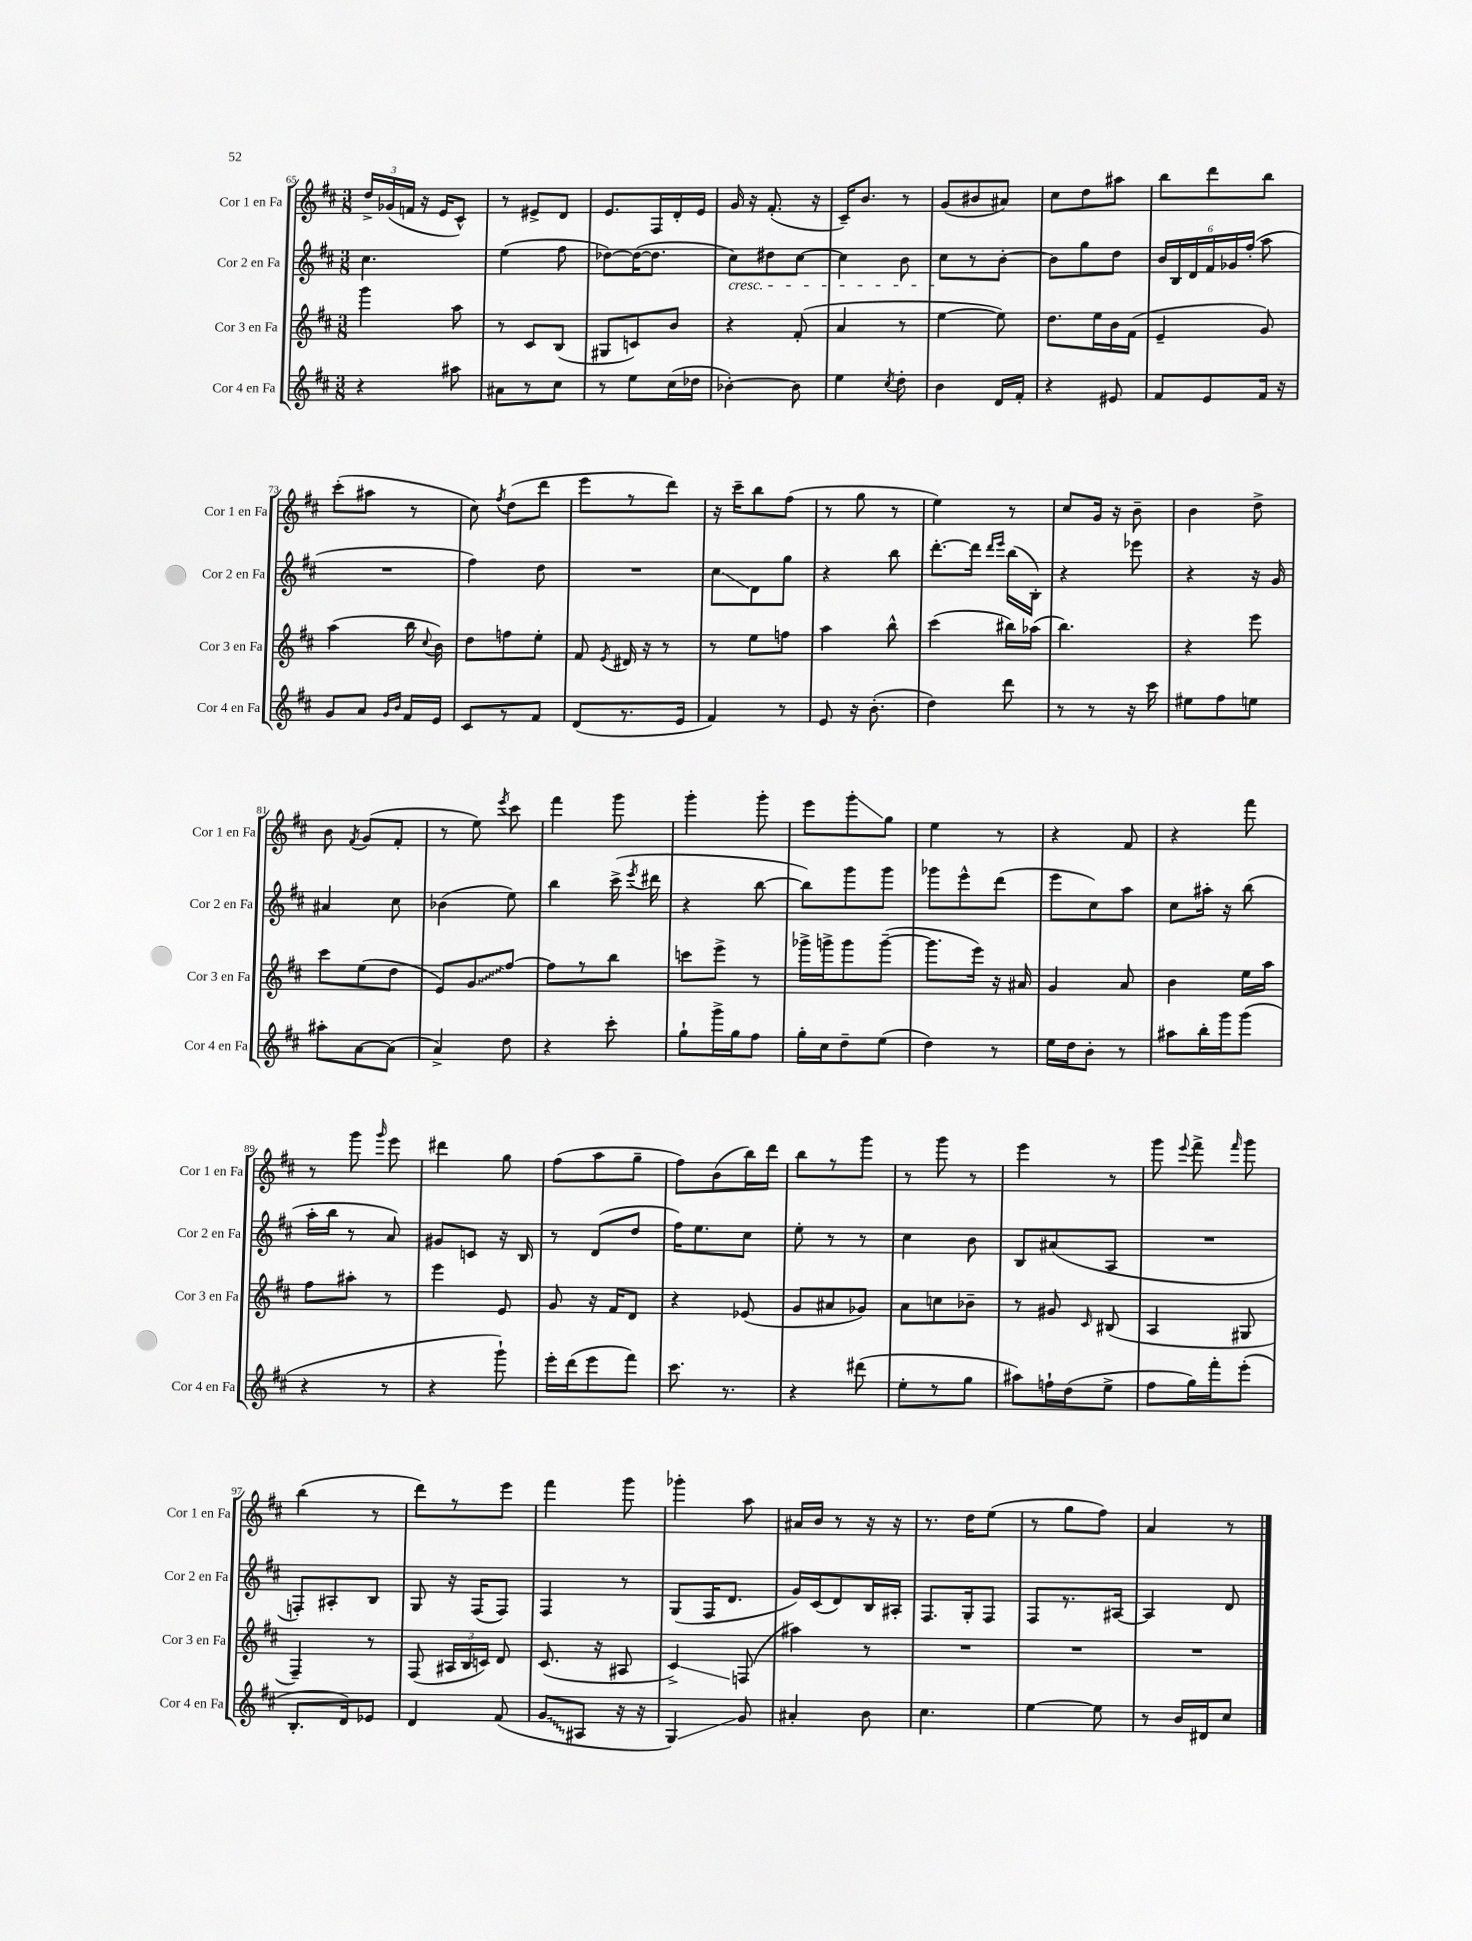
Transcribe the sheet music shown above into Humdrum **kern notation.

**kern	**kern	**kern	**kern
*staff4	*staff3	*staff2	*staff1
*clefG2	*clefG2	*clefG2	*clefG2
*k[f#c#]	*k[f#c#]	*k[f#c#]	*k[f#c#]
*M3/8	*M3/8	*M3/8	*M3/8
4r	4ggg	4.cc#	24dd^
.	.	.	(24g-
.	.	.	24f
.	.	.	16r
.	.	.	16e
8aa#	8aa	.	8c#^^)
=	=	=	=
8a#	8r	(4ee	8r
8r	8c#	.	8e#^
8cc#	(8B	8ff#	8d
=	=	=	=
8r	8G#	[8dd-)	8.e
8ee	8c)	(16dd-_	.
.	.	8.dd-]	16F#
(16cc#	8b	.	16d'
16dd-	.	.	16e
=	=	=	=
[4b-')	4r	8cc#)	16g
.	.	.	16r
.	.	8dd#	(8.f#'
8b-]	(8f#'	[8cc#	.
.	.	.	16r
=	=	=	=
4ee	4a	4cc#]	16c#~)
.	.	.	8.b
8qcc#	.	.	.
8dd'	8r	8b	8r
=	=	=	=
4b	[4ee	8cc#	(8g
.	.	8r	8b#
16d	8ee])	[8b'	8a#)
16f#'	.	.	.
=	=	=	=
4r	8.dd	8b]	8cc#
.	.	8gg	8dd
.	16ee	.	.
8e#	16b	8dd	8aa#
.	(16f#	.	.
=	=	=	=
8f#	4e~	24b	8bb
.	.	24B	.
.	.	24d	.
8e	.	24f#	8ddd
.	.	24g-	.
.	.	(24ff#'	.
16f#	8g)	8aa	8bb
16r	.	.	.
=	=	=	=
8g	(4aa	4.r	(8ccc#'
8a	.	.	8aa#
16qqg	.	.	.
16qqb	.	.	.
16f#	16bb	.	8r
.	8qqcc#	.	.
16e	16b)	.	.
=	=	=	=
8c#	8dd	4ff#)	8cc#)
.	.	.	8qff#
8r	8ff	.	(8dd
8f#	8ee'	8dd	8ddd
=	=	=	=
(8d	8f#	4.r	8eee
.	8qe	.	.
8.r	16d#	.	8r
.	16r	.	.
.	8r	.	8ddd)
16e	.	.	.
=	=	=	=
4f#)	8r	8cc#	16r
.	.	.	16ccc#~
.	8ee	8d	8bb
8r	8ff	8gg	(8ff#
=	=	=	=
8e	4aa	4r	8r
16r	.	.	8gg
(8.b'	.	.	.
.	8bb^^	8bb	8r
=	=	=	=
4dd)	(4ccc#	[8.ddd'	4ee)
.	.	16ddd]	.
.	.	16qqddd	.
.	.	16qqeee	.
8ddd	16bb#)	(16bb	8r
.	(16aa-	16B')	.
=	=	=	=
8r	4.bb)	4r	8cc#
8r	.	.	16g
.	.	.	16r
16r	.	8eee-	8b~
16ccc#	.	.	.
=	=	=	=
8ee#	4r	4r	4b
8ff#	.	.	.
8ee	8eee	16r	8dd^
.	.	16g	.
=	=	=	=
8aa#'	8ccc#	4a#	8b
.	.	.	8qf#
[8a	(8ee	.	(8g
(8a]	8dd	8cc#	8f#'
=	=	=	=
4a^)	8e)	(4b-	8r
.	8g	.	8ee)
.	.	.	8qeee
8dd	[8ff#	8ee)	8ccc#
=	=	=	=
4r	8ff#]	4bb	4fff#
.	8r	.	.
8ccc#'	8bb	(16ccc#^	8ggg
.	.	8qeee	.
.	.	16ddd#	.
=	=	=	=
8gg`	8ccc	4r	4ggg'
16ggg^	8eee^	.	.
16gg	.	.	.
8ff#	8r	[8bb	8ggg'
=	=	=	=
16gg'	16ggg-^	8bb])	8eee
16cc#	16ggg^	.	.
8dd~	8ggg	8ggg	8ggg'
(8ee	([8ggg~	8ggg	8gg
=	=	=	=
4dd)	8.ggg]	8ggg-	4ee
.	.	8eee^^	.
.	16eee)	.	.
8r	16r	(8ddd	8r
.	16a#	.	.
=	=	=	=
16ee	4g	8eee	4r
16dd	.	.	.
8b'	.	8cc#)	.
8r	8a	8aa	8f#
=	=	=	=
8aa#	4b	8cc#	4r
16bb'	.	16aa#'	.
16ggg	.	16r	.
(8ggg	16ee	(8bb	8fff#
.	16aa	.	.
=	=	=	=
4r	8ff#	16aa'	8r
.	.	16bb	.
.	8aa#'	8r	8ggg
.	.	.	16qqggg
8r	8r	8a)	8eee
=	=	=	=
4r	4eee	8g#	4ddd#
.	.	8c	.
8ggg`)	8e	16r	8gg
.	.	16B	.
=	=	=	=
16eee'	8g	8r	(8ff#
(16ddd	.	.	.
8eee	16r	(8d	8aa
.	16f#	.	.
8fff#)	8d	8dd	8gg~
=	=	=	=
8.ccc#	4r	16ff#)	8ff#)
.	.	8.ee	.
.	.	.	(8b
8.r	.	.	.
.	(8e-	8cc#	16bb)
.	.	.	16ddd
=	=	=	=
4r	8g	8ee'	8bb
.	8a#	8r	8r
(8ddd#	8g-)	8r	8ggg
=	=	=	=
8ee'	8a	4cc#	8r
8r	8cc	.	8ggg
8gg	8b-~	8b	8r
=	=	=	=
8aa#)	8r	8B	4eee
16ff`	8g#	(8a#	.
(16dd	.	.	.
.	16qqc#	.	.
8ee^	(8B#	8A	8r
=	=	=	=
8ff#	4A	4.r	8ggg
.	.	.	8qqeee
16gg)	.	.	8fff#^
16fff#'	.	.	.
.	.	.	16qqfff#
(8eee'	8G#	.	8ggg
=	=	=	=
8.B'	4F#~)	8F')	(4bb
.	.	8A#'	.
16d)	.	.	.
8e-	8r	8B	8r
=	=	=	=
4d	(8F#	8G	8ddd)
.	24A#	16r	8r
.	24B	.	.
.	.	(16F#	.
.	24c)	.	.
(8f#	8d	8F#)	8eee
=	=	=	=
8g	(8.c#	4F#	4fff#
8A#	.	.	.
.	16r	.	.
16r	8A#	8r	8ggg
16r	.	.	.
=	=	=	=
4G)	4c#^)	(8G	4ggg-'
.	.	16F#	.
.	.	8.d	.
8g	(8F	.	8aa
=	=	=	=
4a#'	4aa#)	16g)	16a#
.	.	(16c#	16b
.	.	8d)	8r
8b	8r	16B	16r
.	.	16A#'	16r
=	=	=	=
4.cc#	4.r	8.F#	8.r
.	.	16G'	16dd
.	.	8F#	(8ee
=	=	=	=
[4ee	4.r	8F#	8r
.	.	8.r	8gg
8ee]	.	.	8ff#)
.	.	[16A#	.
=	=	=	=
8r	4.r	4A#]	4a
16b	.	.	.
16d#	.	.	.
8cc#	.	8d	8r
==	==	==	==
*-	*-	*-	*-
